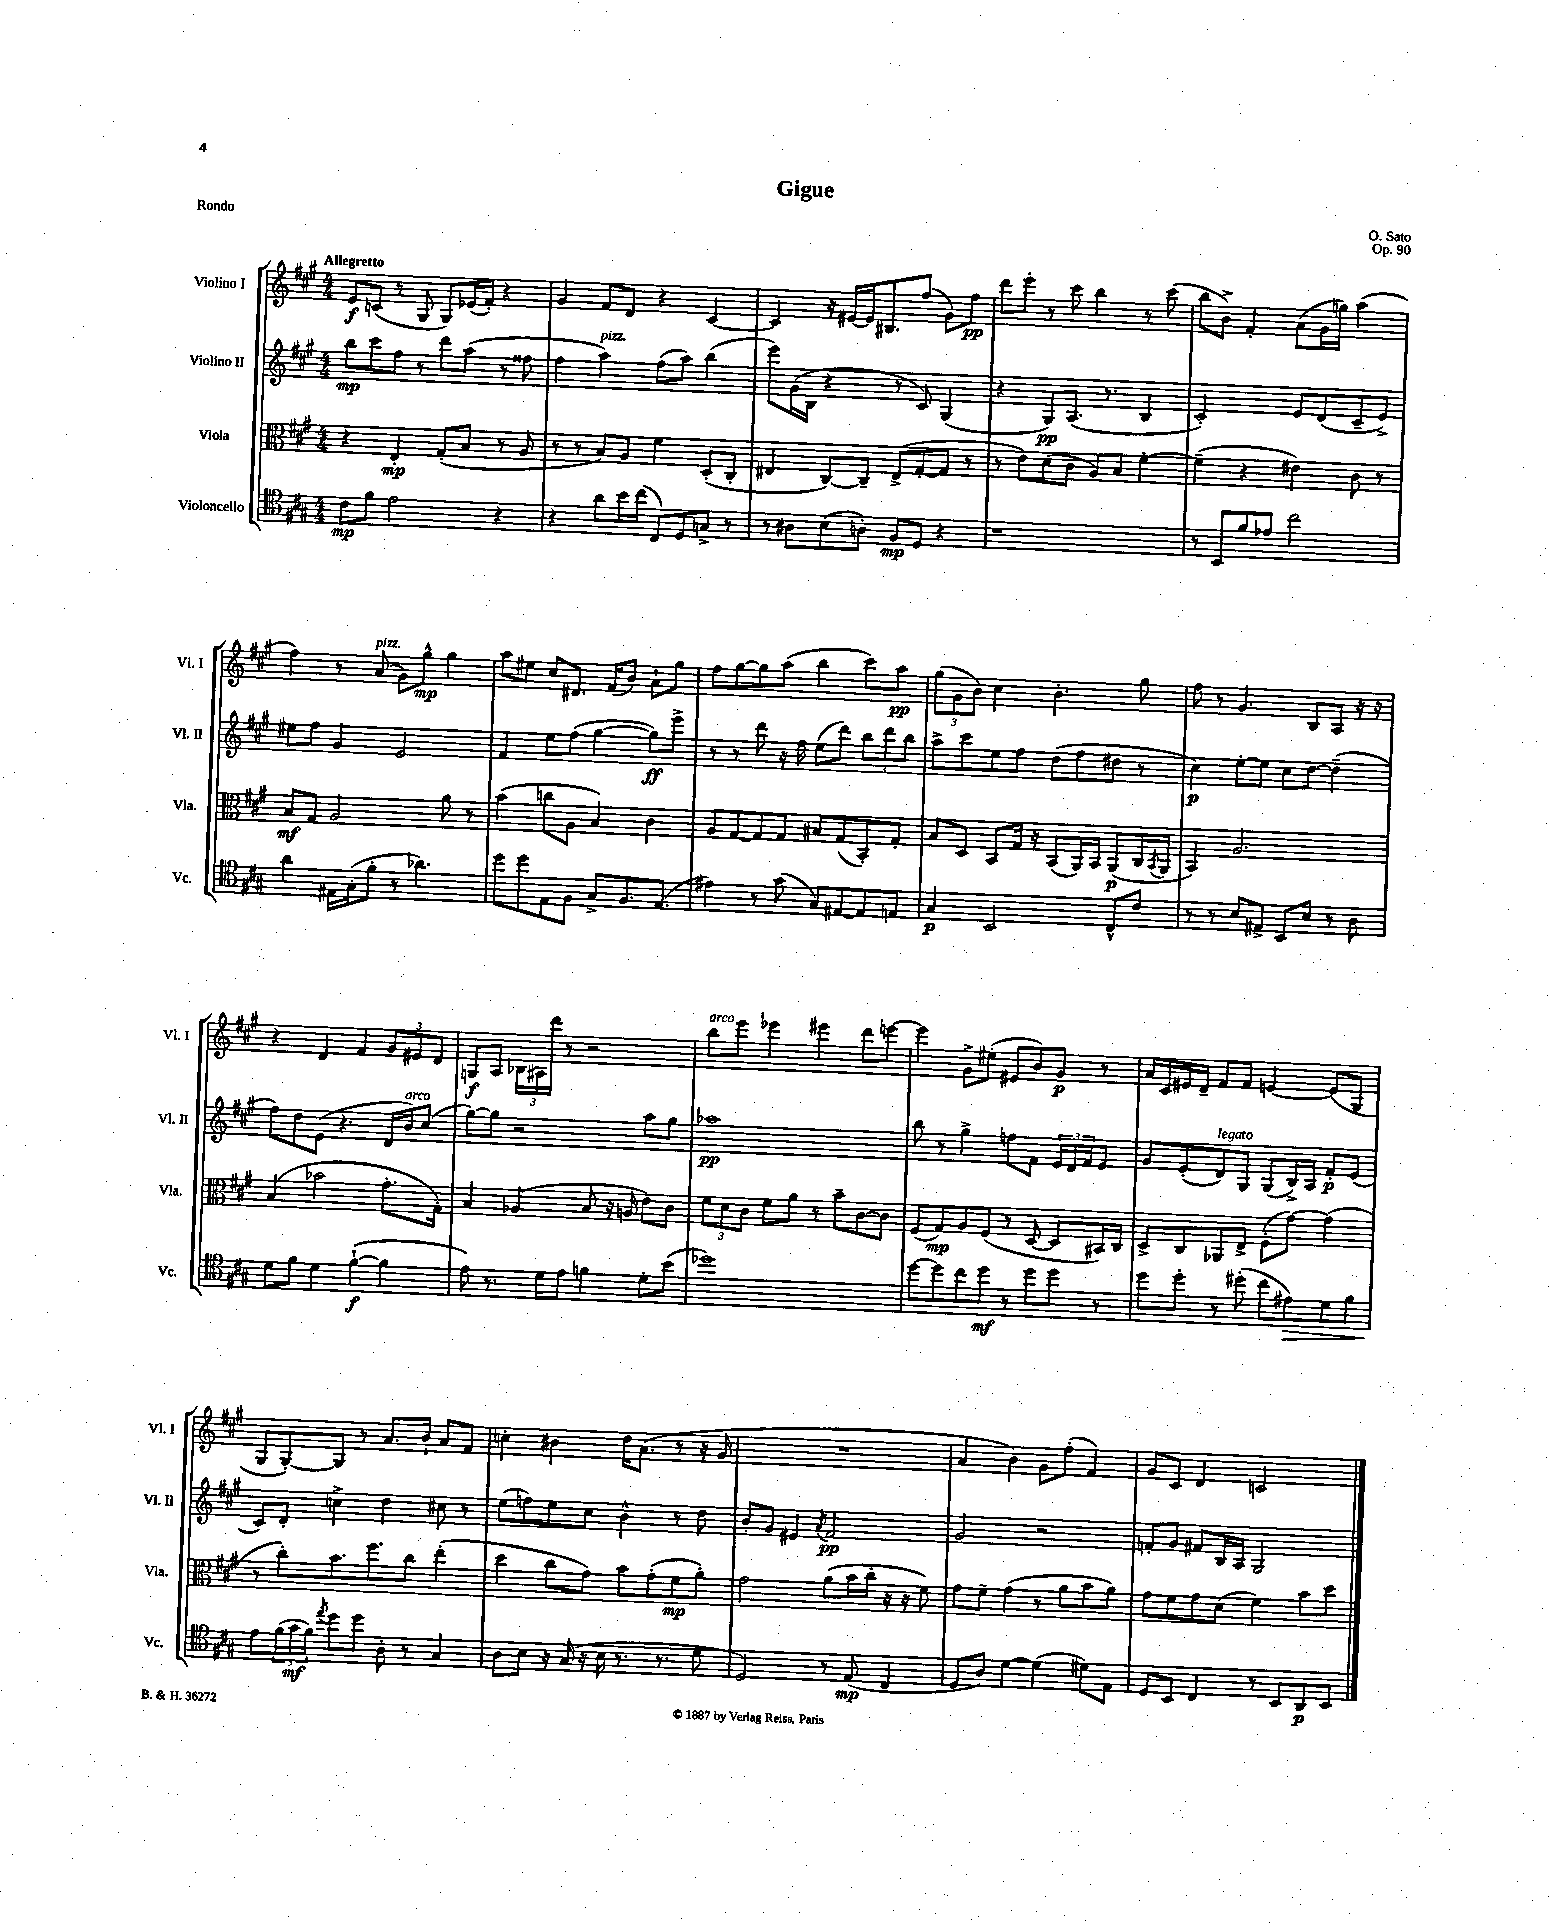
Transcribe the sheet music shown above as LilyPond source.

\header { title = "Gigue" composer = "O. Sato" opus = "Op. 90" piece = "Rondo" }
<<
\new StaffGroup <<
\new Staff = "s0" \with { instrumentName = "Violino I" shortInstrumentName = "Vl. I" } {
    \clef treble \key a \major \numericTimeSignature \time 4/4 \tempo "Allegretto"
    e'8\f c'8( r8 gis8 gis8) ees'16( fis'16-.) r4 |
    gis'4 fis'8 d'8 r4 cis'4~ |
    cis'4 r16 eis'16~ eis'16 bis8. fis''8( gis'8) fis''8\pp |
    d'''8 e'''8-. r8 cis'''8 b''4 r8 cis'''8( |
    b''8 b'8->) fis'4-. a'8( gis'16 g''16) a''4( |
    fis''4) r8 a'8^\markup { \italic "pizz." }( gis'8) gis''8-^\mp gis''4 |
    a''8 eis''8 cis''8 dis'8. fis'16( b'8) a'8-! gis''8 |
    fis''8 gis''8~ gis''8 a''8( b''4 cis'''8) a''8\pp |
    \tuplet 3/2 { gis''8( gis'8 b'8) } cis''4 b'4.-. gis''8 |
    fis''8 r8 gis'4. b8 a8 r16 r16 |
    r4 d'4 fis'4 \tuplet 3/2 { gis'8 eis'8 d'8 } |
    g8\f a8 \tuplet 3/2 { bes16 ais16 d'''16 } r8 r2 |
    b''8^\markup { \italic "arco" } e'''8 ees'''4 eis'''4 d'''8 e'''8~ |
    e'''4 gis'8-> eis''8-.( eis'8 b'8) gis'8\p r8 |
    a'16 cis'16 eis'16 d'16-- fis'8 fis'8 e'4~ e'8( gis8 |
    gis8 gis8~-.) gis8 r8 a'8. b'16-! a'8 fis'8 |
    c''4-. bis'4 d''16 a'8.( r8 r16 gis'16 |
    R1 |
    a'4 b'4) gis'8 fis''8-.( fis'4) |
    gis'8 cis'8 d'4 c'2 \bar "|." |
}
\new Staff = "s1" \with { instrumentName = "Violino II" shortInstrumentName = "Vl. II" } {
    \clef treble \key a \major \numericTimeSignature \time 4/4
    b''8\mp cis'''8 fis''8 r8 d'''8 a''8( r8 fisis''8 |
    fis''4 a''4^\markup { \italic "pizz." }) fis''8( a''8) b''4( |
    e'''8) gis'16( b16 r4 r8 cis'8) gis4( |
    r4 gis8\pp) a8.( r8. b4 |
    cis'2-.) e'8 d'8( cis'8-- e'8->) |
    eis''8 fis''8 gis'4 e'2 |
    fis'4 e''8 fis''8( gis''4~ gis''8\ff) e'''8-> |
    r8 r8 d'''8 r16 fis''16 e''8( d'''8) \tuplet 3/2 { b''8 d'''8 b''8 } |
    a''8-> cis'''8 e''8 fis''8 d''8( fis''8 dis''8 r8 |
    cis''4\p) e''8~-. e''8 cis''8 d''8~ d''4--( |
    fis''8) d''8 e'8( r4. d'16 b'16^\markup { \italic "arco" }) cis''8( |
    gis''8~) gis''8 r2 a''8 gis''8 |
    aes''1\pp |
    b''8 r8 gis''4-> f''8 fis'8 \tuplet 3/2 { e'16 d'16 fis'16 } e'8 |
    gis'8 e'8-.( d'8^\markup { \italic "legato" }) gis8 gis8( b16->) a16 fis'8-.\p e'8( |
    cis'8) d'8-. c''4-> d''4 cis''8 r8 |
    e''8( f''8) e''8 cis''8 b'4-^ r8 d''8 |
    b'8-. gis'8 eis'4 \acciaccatura { a'8 } fis'2\pp |
    gis'2 r2 |
    f'8-. gis'8 fis'8 b16 a16 gis2 \bar "|." |
}
\new Staff = "s2" \with { instrumentName = "Viola" shortInstrumentName = "Vla." } {
    \clef alto \key a \major \numericTimeSignature \time 4/4
    r4 e4-.\mp gis8-.( b8 r8 a8 |
    r8 r8 b8) a8 fis'4 d8-.( cis8-. |
    eis4 cis8~) cis8-- eis8->( gis8~-. gis8 r8 |
    r8 e'8) d'8( cis'8 a8) b8 fis'4~-. |
    fis'4--( r4 eis'4) cis'8 r8 |
    b8\mf gis8 a2 a'8 r8 |
    b'4( c''8 a8 b4) cis'4 |
    a8 gis8~ gis8 gis8 bis8 gis8( b,8-.) gis8-. |
    b8 d8 b,8 gis16 r16 b,8( a,16) b,16 a,8\p( cis16 \acciaccatura { b,8 } a,16 |
    b,4) a2. |
    b4( bes'2 gis'8.-. gis16-.) |
    b4 aes4( b8 r16 a16 e'8) cis'8 |
    \tuplet 3/2 { fis'8 d'8 cis'8 } fis'8 a'8 r8 b'8-- cis'8~ cis'8 |
    fis8( gis8\mp) a8 fis8( r8 d8~ d8 bis,16) cis16 |
    d8-> cis8 aes,8 e8-> fis8-.( gis'8~) gis'4( |
    r8 cis''8-.) b'8. fis''8. cis''8 e''4-.( |
    d''4 cis''8 gis'8) b'8 gis'8-.( fis'8\mp a'8-.) |
    gis'2 a'8( b'16 cis''16-. r16 r16 fis'8) |
    gis'8 fis'8-- gis'4( r8 a'8 b'8 a'8) |
    gis'8 fis'8 gis'8 d'8( fis'4) b'8 d''8 \bar "|." |
}
\new Staff = "s3" \with { instrumentName = "Violoncello" shortInstrumentName = "Vc." } {
    \clef tenor \key a \major \numericTimeSignature \time 4/4
    cis'8\mp fis'8 e'2 r4 |
    r4 a'8 b'16 cis''16( cis8) d8 g8-> r8 |
    r8 ais8 b8( a8-.) fis8\mp d8 r4 |
    r1 |
    r8 b,8 fis'8 ees'8 cis''2 |
    a'4 eis16 gis16-.( fis'8-. r8 aes'4.) |
    d''8 d''8 e8 fis8 gis8-> fis8. e8.( |
    eis'4) r8 gis'8( gis8) eis8~ eis8 e8 |
    gis4\p b,2 cis8-^ cis'8 |
    r8 r8 b8 eis8-> b,8 b8 r8 a8 |
    d'8 fis'8 d'4 fis'4~-!\f( fis'4 |
    e'8) r8. d'16 e'8 f'4 d'8-. b'8( |
    des''1) |
    d''8~ d''8 cis''8 d''8\mf r8 d''8 d''8 r8 |
    d''8 d''8-. r8 dis''8-.( cis''8 eis'8\>) d'8 fis'8 |
    e'8\! \tuplet 3/2 { fis'16( gis'16\mf fis'16) } \acciaccatura { e''8 } d''8 d''8 a8-. r8 gis4 |
    a8 b8 r16 gis16( r16 b16 r8. r8. d'8 |
    d2) r8 e8\mp( cis4 |
    d8 a8) d'4~ d'4( dis'8) e8 |
    d8 b,8 cis4 r8 b,8 a,8\p b,8 \bar "|." |
}
>>
>>
\layout { \context { \Score \remove "Bar_number_engraver" } }
